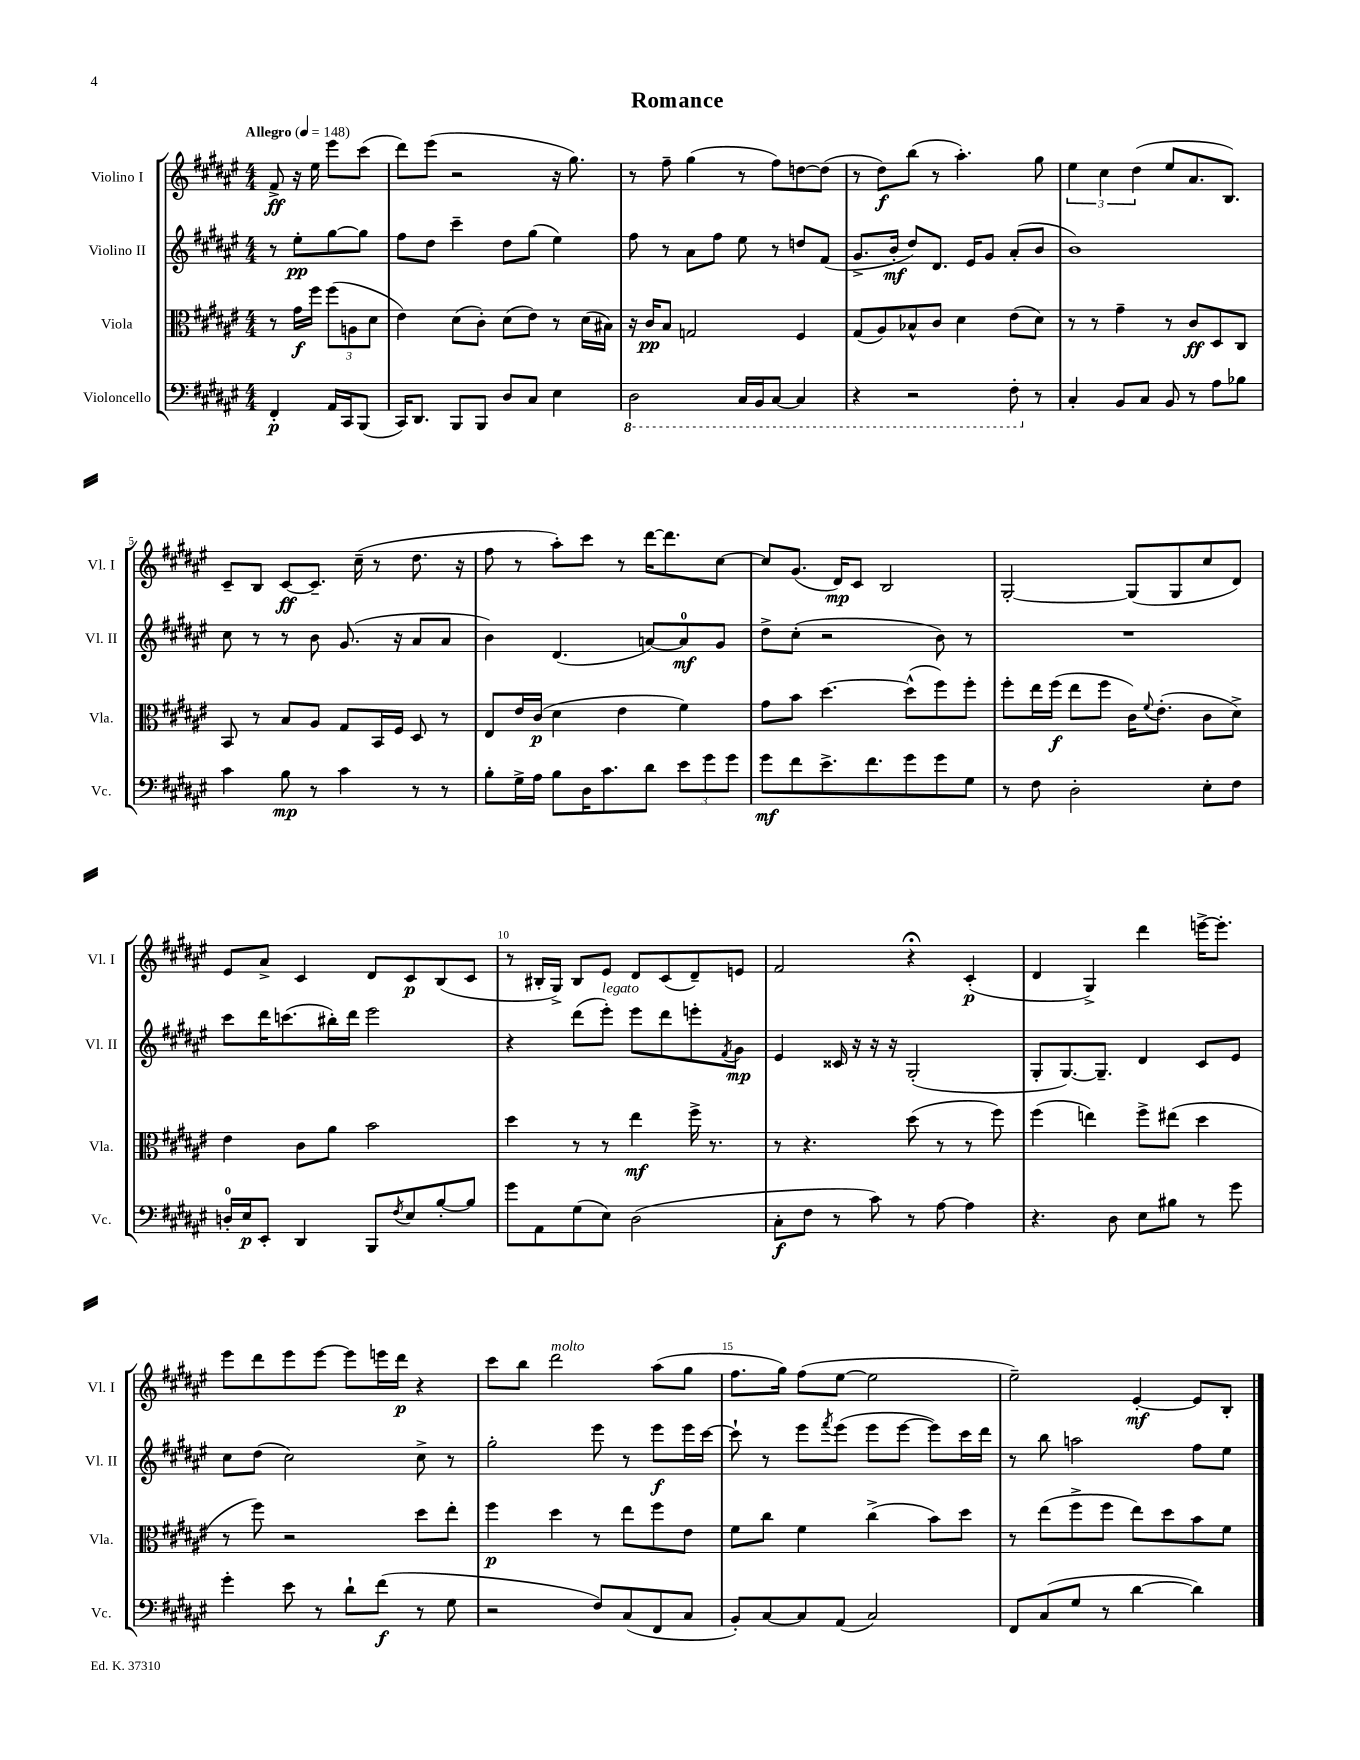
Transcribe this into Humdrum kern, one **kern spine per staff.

**kern	**kern	**kern	**kern
*staff4	*staff3	*staff2	*staff1
*clefF4	*clefC3	*clefG2	*clefG2
*k[f#c#g#d#a#e#]	*k[f#c#g#d#a#e#]	*k[f#c#g#d#a#e#]	*k[f#c#g#d#a#e#]
*M4/4	*M4/4	*M4/4	*M4/4
*MM148	*MM148	*MM148	*MM148
4FF#'	8r	8r	8f#^
.	16g#	8ee#'	16r
.	16ff#	.	16ee#
16AA#	(12ff#	[8gg#	8eee#
16CC#	.	.	.
.	12A	.	.
(8BBB	.	8gg#]	(8ccc#
.	12d#	.	.
=	=	=	=
16CC#)	4e#)	8ff#	8ddd#)
8.DD#	.	.	.
.	.	8dd#	(8eee#
8BBB	(8d#	4ccc#~	2r
8BBB	8c#')	.	.
8D#	(8d#	8dd#	.
8C#	8e#)	(8gg#	.
4E#	8r	4ee#)	16r
.	.	.	8.gg#)
.	(16d#	.	.
.	16B#)	.	.
=	=	=	=
2DD#	16r	8ff#	8r
.	16c#	.	.
.	8B	8r	8ff#~
.	2G	8a#	(4gg#
.	.	8ff#	.
16CC#	.	8ee#	8r
16BBB	.	.	.
[8CC#	.	8r	8ff#)
4CC#]	4F#	8dd	[8dd
.	.	(8f#	(8dd]
=	=	=	=
4r	(8G#	8.g#^	8r
.	8A#)	.	8dd#)
.	.	16b'	.
2r	8B-^^	8dd#)	(8bb
.	8c#	8.d#	8r
.	4d#	.	4.aa#')
.	.	16e#	.
.	.	8g#	.
8FF#'	(8e#	(8a#'	.
8r	8d#)	8b	8gg#
=	=	=	=
4C#'	8r	1b)	6ee#
.	8r	.	.
.	.	.	6cc#
8BB	4g#~	.	.
.	.	.	(6dd#
8C#	.	.	.
8BB	8r	.	8ee#
8r	8c#	.	8.a#
8A#	8D#	.	.
.	.	.	8.B)
8B-	8C#	.	.
=	=	=	=
4c#	8BB	8cc#	8c#~
.	8r	8r	8B
8B	8B	8r	[8c#
8r	8A#	8b	8.c#~]
4c#	8G#	(8.g#	.
.	.	.	(16cc#~
.	16BB	.	8r
.	16F#	16r	.
8r	8D#	8a#	8.dd#
8r	8r	8a#	.
.	.	.	16r
=	=	=	=
8B'	8E#	4b)	8ff#
16G#^	16e#	.	8r
16A#	(16c#	.	.
8B	4d#	(4.d#	8aa#')
16D#	.	.	8ccc#
8.c#	.	.	.
.	4e#	.	8r
8d#	.	[8a)	[16ddd#
.	.	.	8.ddd#]
12e#	4f#)	8a]	.
12g#	.	.	.
.	.	8g#	[8cc#
12g#	.	.	.
=	=	=	=
8g#	8g#	8dd#^	8cc#]
8f#	8b	(8cc#'	(8.g#
8.e#^	[4.dd#	2r	.
.	.	.	16d#)
.	.	.	8c#
8.f#	.	.	.
.	.	.	2B
8g#	(8dd#^^]	.	.
8g#	8ff#)	8b)	.
8G#	8ff#'	8r	.
=	=	=	=
8r	8ff#'	1r	[2G#'
8F#	16ee#	.	.
.	(16ff#	.	.
2D#'	8ee#	.	.
.	8ff#	.	.
.	16c#)	.	(8G#]
.	8qqf#	.	.
.	(8.e#'	.	.
.	.	.	8G#
8E#'	8c#	.	8cc#
8F#	8d#^)	.	8d#)
=	=	=	=
16D'	4e#	8ccc#	8e#
16E#	.	.	.
8EE#'	.	16ddd#	8a#^
.	.	(8.ccc	.
4DD#	8c#	.	4c#
.	8a#	16bb#')	.
.	.	16ddd#	.
8BBB	2b	2eee#	8d#
8qF#	.	.	.
8E#	.	.	8c#
[8B'	.	.	(8B
8B]	.	.	8c#
=	=	=	=
8g#	4dd#	4r	8r
8AA#	.	.	16B#'
.	.	.	16G#^)
(8G#	8r	(8ddd#	8B#
8E#)	8r	8eee#')	8e#
(2D#	4ee#	8eee#	8d#
.	.	8ddd#	(8c#
.	16ff#^	8eee'	8d#~)
.	8.r	.	.
.	.	8qf#	.
.	.	8g#	8e
=	=	=	=
8C#'	8r	4e#	2f#
8F#	4.r	.	.
8r	.	16c##	.
.	.	16r	.
8c#)	.	16r	.
.	.	16r	.
8r	(8dd#	(2G#'	4r;
[8A#	8r	.	.
4A#]	8r	.	(4c#'
.	8ff#)	.	.
=	=	=	=
4.r	(4ff#	8G#'	4d#
.	.	[8.G#)	.
.	4ee)	.	4G#^)
.	.	8.G#~]	.
8D#	.	.	.
8E#	8ff#^	4d#	4ddd#
8B#	(8ee#	.	.
8r	4dd#	8c#	[16eee^
.	.	.	8.eee']
8g#	.	8e#	.
=	=	=	=
4g#'	8r	8cc#	8eee#
.	8ff#)	(8dd#	8ddd#
8e#	2r	2cc#)	8eee#
8r	.	.	[8eee#
8d#`	.	.	8eee#]
(8f#	.	.	16eee
.	.	.	16ddd#
8r	8dd#	8cc#^	4r
8G#	8ee#'	8r	.
=	=	=	=
2r	4ff#	2gg#'	8ccc#
.	.	.	8bb
.	4dd#	.	2ddd#
8F#)	8r	8eee#	.
(8C#	8ee#	8r	.
8FF#	8ff#	8eee#	(8aa#
8C#	8e#	16eee#	8gg#
.	.	[16ccc#	.
=	=	=	=
8BB')	8f#	8ccc#`]	8.ff#
[8C#	8cc#	8r	.
.	.	.	16gg#)
8C#]	4f#	8eee#	(8ff#
.	.	8qfff#	.
(8AA#	.	(8eee#	[8ee#
2C#)	(4cc#^	8eee#	2ee#]
.	.	[8eee#	.
.	8b)	8eee#])	.
.	8dd#	16ccc#	.
.	.	16ddd#	.
=	=	=	=
8FF#	8r	8r	2ee#~)
(8C#	(8ee#	8bb	.
8G#	8ff#^	2aa	.
8r	8ff#	.	.
[4d#	8ee#)	.	[4e#'
.	8dd#	.	.
4d#])	8b	8ff#	8e#]
.	8f#	8ee#	8B'
==	==	==	==
*-	*-	*-	*-
